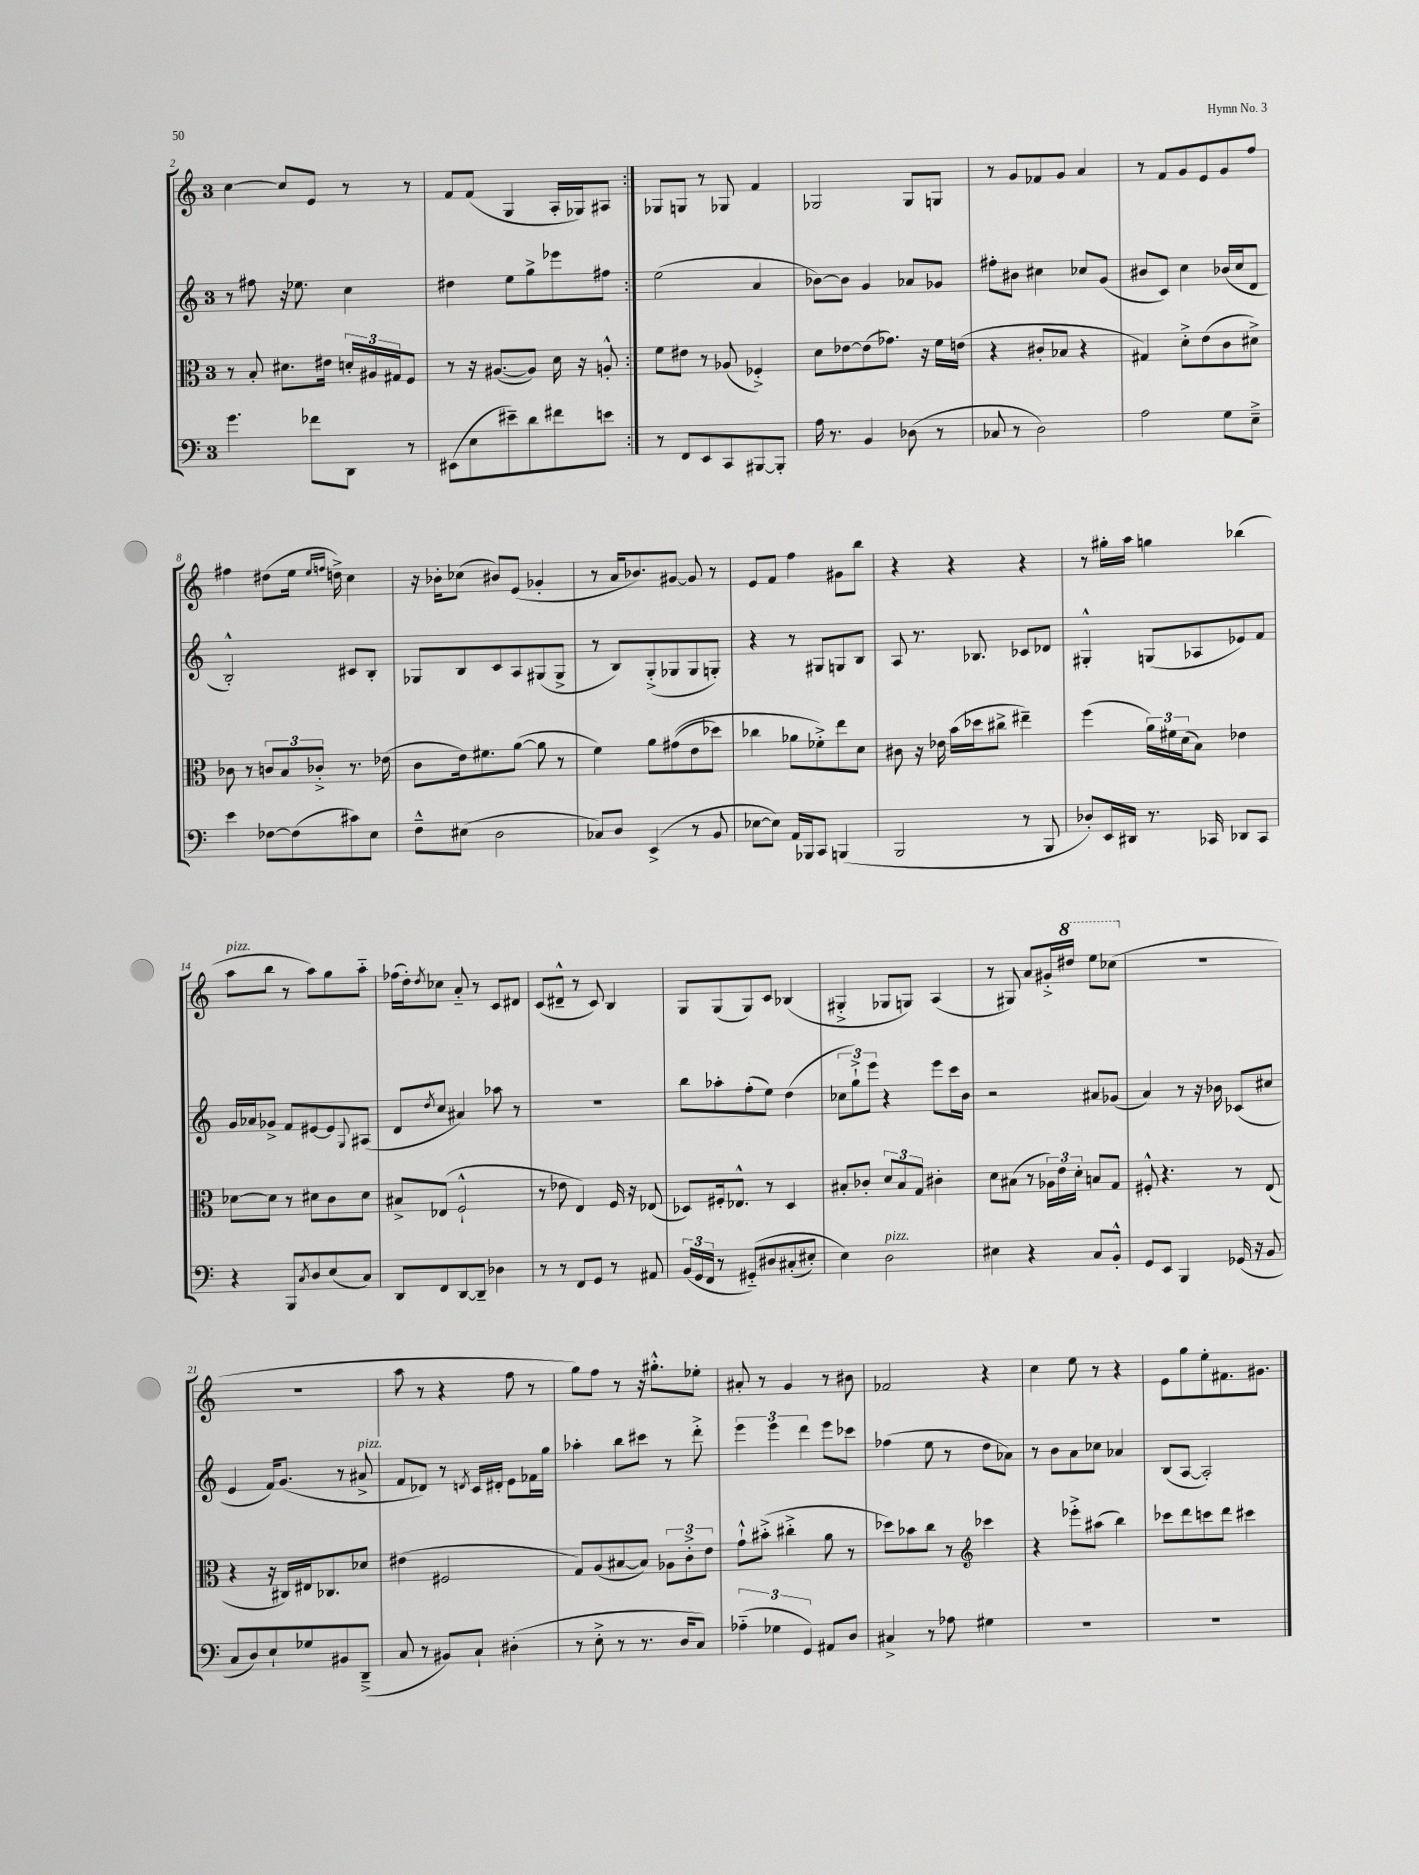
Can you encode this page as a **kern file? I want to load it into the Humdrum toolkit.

**kern	**kern	**kern	**kern
*staff4	*staff3	*staff2	*staff1
*clefF4	*clefC3	*clefG2	*clefG2
*k[]	*k[]	*k[]	*k[]
*M3/4	*M3/4	*M3/4	*M3/4
4.g\	8r	8r	[4cc\
.	8B'/	8ff#\	.
.	8.d#\L	16r	8cc/]L
.	.	8.ee-\	.
8f-\L	.	.	8e/J
.	16e#\Jk	.	.
8DD\J	24d'/LL	4cc\	8r
.	24A#/	.	.
.	24G#/J	.	.
8r	8F/J	.	8r
=	=	=	=
(8EE#\L	8r	4dd#\	8f/L
8E\	16r	.	(8f/J
.	([8.A#/L	.	.
8e#~\)	.	8ee\L	4G/
8d\	8A#/]J)	8gg^\	.
8f#\	16d\	8eee-\	16A'/LL
.	16r	.	16G-/J)
8e\J	8A'^^/	8ff#\J	8A#/J
=:|!	=:|!	=:|!	=:|!
8r	8f\L	(2ee\	8G-/L
8FF/L	8e#\J	.	8G/J
8EE/	8r	.	8r
8CC/	(8A-/	.	8G-/
[8BBB#/	4F-'^/)	4a/	4f/
8BBB#'/]J	.	.	.
=	=	=	=
16A\	8d\L	[8b-\L)	2G-/
8.r	.	.	.
.	[8e-\	8b-\]J	.
4BB/	(8e-\]	4g/	.
.	8.g-\J)	.	.
(8D-\	.	8a-/L	8G-/L
.	16r	.	.
8r	16f\LL	8g-/J	8G/J
.	(16e\JJ	.	.
=	=	=	=
8C-/	4r	8ff#'\L	8r
8r	.	8b#\J	8g/L
2D\)	8c#'/L	4cc#\	8f-/
.	8B-/J	.	8g/J
.	4r	8cc-/L	4a/
.	.	(8g/J	.
=	=	=	=
2A\	4G#/)	8b#/L	8r
.	.	8c/J)	8f/L
.	8d'^\L	4cc\	8g/
.	(8e\	.	8e/
8G\L	8c\	(16b-/LL	8g/
.	.	16cc/J	.
8E~^\J	8d#^\J)	8d/J	8ff/J
=	=	=	=
4e\	8c-\	2B'^^/)	4ff#\
.	8r	.	.
[8F-\L	12c/L	.	(8dd#\L
.	12B/	.	.
(8F-\]	.	.	16ee\Jk
.	12c-'^/J	.	.
.	.	.	16qqee/LL
.	.	.	16qqff/JJ
.	.	.	16dd^\)
8c#\)	8.r	8c#/L	4cc\
8E\J	.	8B'/J	.
.	(16e-\	.	.
=	=	=	=
8F~^^\L	8c\L	8G-/L	16r
.	.	.	16b-'\LK
(8E#\J	16e\k)	8B/	(8cc-\J
.	8.f#\	.	.
2D\	.	8c/	8b#/L)
.	([8a\J	8A/	(8e/J
.	8a\]	(8G#/	4g-'/
.	8r	8G#^/J	.
=	=	=	=
8C-/L)	4f\)	8r	8r
8D/J	.	8B/L)	16a/LK
.	.	.	8.b-/)
(4EE^/	8a\L	(8G'^/	.
.	&((8g#\	8G-/	[8g#/J
8r	8e\	8G-/	8g#/]
8BB/	8dd-\J)	8G'/J)	8r
=	=	=	=
[8E-\L	4cc-\	4r	8e/L
8E-\]J)	.	.	8f/J
16AA/LL	8a-\L	8r	4ff\
16BBB-/J	.	.	.
8CC/J	8f-'^\&)	8G#/L	.
(4BBB/	8ee\	8G/	8g#\L
.	8d\J	8B/J	8bb\J
=	=	=	=
2BBB/	8c#\	8A/	4r
.	16r	8.r	.
.	16e-\	.	.
.	(16b\LL	.	4r
.	16dd-\J	8.B-/	.
.	8cc#^\J	.	.
8r	4ee#~\)	8c-/L	4r
8BBB/	.	8d-/J	.
=	=	=	=
8D-'/L)	(4ff\	4G#'^^/	8r
16EE/L	.	.	16gg#'\LL
16DD#/JJ	.	.	16aa\JJ
8.r	24a\LL)	(8G/L	4gg\
.	24f#\	.	.
.	(24d\J	.	.
.	8B\J)	8A-/	.
16CC-/	.	.	.
8DD-/L	4e-\	8e-/)	(4bb-\
8CC-/J	.	8f/J	.
=	=	=	=
4r	[8d-\L	16g/LL	8aa\L
.	.	16a-/J	.
.	8d-\]J	8g-^/J	8bb\J
8BBB/L	8r	8f/L	8r
8qC/	.	.	.
8D/	8d#\L	[8e#/	8aa\L)
(8E/	8c\	8e#/]	8gg\
.	.	8qqG/	.
8C/J)	8d#\J	(8A#/J	8aa'~\J
=	=	=	=
8DD/L	8B#^/L	8d/L	(16ff-\LL
.	.	.	16dd'\J)
.	.	8qdd/	8qdd/
8FF/	(8E-/J	8cc/J	8cc-\J
[8DD/	2F`^^/	4a#/)	8a'~/
8DD~/]J	.	.	8r
4D-\	.	8aa-\	8c/L
.	.	8r	8d#/J
=	=	=	=
8r	8r	2.r	(8c/L
8r	8e-\	.	8d#~^^/J
8FF/L	4E/)	.	8r
8GG/J	.	.	8c/)
8r	16F/	.	4B/
.	16r	.	.
8AA#/	(8E-/	.	.
=	=	=	=
(24BB/LL	8D-/L)	8bb\L	8G/L
24GG/	.	.	.
24FF/JJ	.	.	.
8r	16F#'/k	8aa-'\	(8G/
.	8.E-^^/J	.	.
&(8GG#'~/L)	.	(8ff'\	8G/)
8D#/	8r	8ee\J)	8c/J
(8C#'/	4D-/	(4dd\	(4B-/
8E#'/J)	.	.	.
=	=	=	=
4E\&)	8B#'/L	12cc-\L	4G#'^/
.	.	12gg`^\)	.
.	8c-'/J	.	.
.	.	12eee\J	.
2D\	12d/L	4r	8G-/L
.	12B#/	.	.
.	.	.	8G/J)
.	12G/J	.	.
.	4c#'\	8eee\L	(4A/
.	.	16ccc\L	.
.	.	16b\JJ	.
=	=	=	=
4E#\	8d\L	2r	8r
.	(8B#\J	.	8G#/)
4r	8r	.	8a/L
.	24A-\LL)	.	16g#'^/L
.	24e\	.	.
.	.	.	16ddd#/JJ
.	24d'\JJ	.	.
8C/L	8B/L	8a#/L	8eee\L
8BB'^^/J	8G/J	(8g-/J	(8ccc-\J
=	=	=	=
8GG/L	8F#'^^/	4a/)	2.r
8EE/J	4.r	.	.
4BBB/	.	8r	.
.	.	16r	.
.	.	16b-\	.
(16GG-/	8r	(8c-/L	.
16r	.	.	.
8BB/	(8E/	8cc#/J	.
=	=	=	=
8C/L	4r	4e/	2.r
8D/)	.	.	.
8E`/	16r	16f/LK)	.
.	16C#/LL)	(8.g/J	.
8G-/	16E#/J	.	.
.	8.C-/	.	.
8BB#/	.	8r	.
(8DD~^/J	8d-/J	8a#^/	.
=	=	=	=
8C/	(4e#\	8f/L	8aa\
8r	.	8d-/J)	8r
8BB#/L)	2F#/	8r	4r
.	.	8qd/	.
8C`/J	.	16c/LL	.
.	.	16d#'/JJ	.
(4D#'\	.	8e\L	8ff\
.	.	16f-\L	8r
.	.	16gg\JJ	.
=	=	=	=
8r	8G/L)	4aa-'\	8gg\L)
8E'^\	(8A/	.	8ff\J
8r	[8B#/	8bb\L	8r
8.r	8B#/]J)	8ccc#\J	16r
.	.	.	8.gg#'^^\L
.	12A-\L	8r	.
16D/LK	.	.	.
.	12c'^\	.	.
8C/J)	.	8ddd'^\	8ee-'\J
.	12e\J	.	.
=	=	=	=
(6A-'~\	8g`^^\L	6eee\	8a#'/
.	(8b#'^\J	.	8r
6G-\	.	6eee\	.
.	4cc#'^\	.	4g/
6GG/)	.	6ddd\	.
8AA#/L	8a\	8eee\L	8r
8D/J	8r	8ccc-\J	8b#\
=	=	=	=
4C#^/	8dd-\L)	(4ff-\	2f-/
.	8b-\	.	.
8r	8cc\J	8ee\	.
8A-\	8r	8r	.
*	*clefG2	*	*
4G#\	4ccc-\	8dd\L	4r
.	.	8a-\J)	.
=	=	=	=
2.r	4r	8r	4cc\
.	.	8b\L	.
.	8eee-'^\L	8a\	8ee\
.	(8aa#\J	8cc-\J	8r
.	4bb\)	4a-/	4r
=	=	=	=
2.r	8ccc-\L	(8B/L	8e\L
.	8ddd\	[8A/J	8gg\
.	8ccc\	2A'/])	8ee'\
.	8ddd\J	.	8.f#\
.	4ccc#\	.	.
.	.	.	8.g#\J
==	==	==	==
*-	*-	*-	*-
